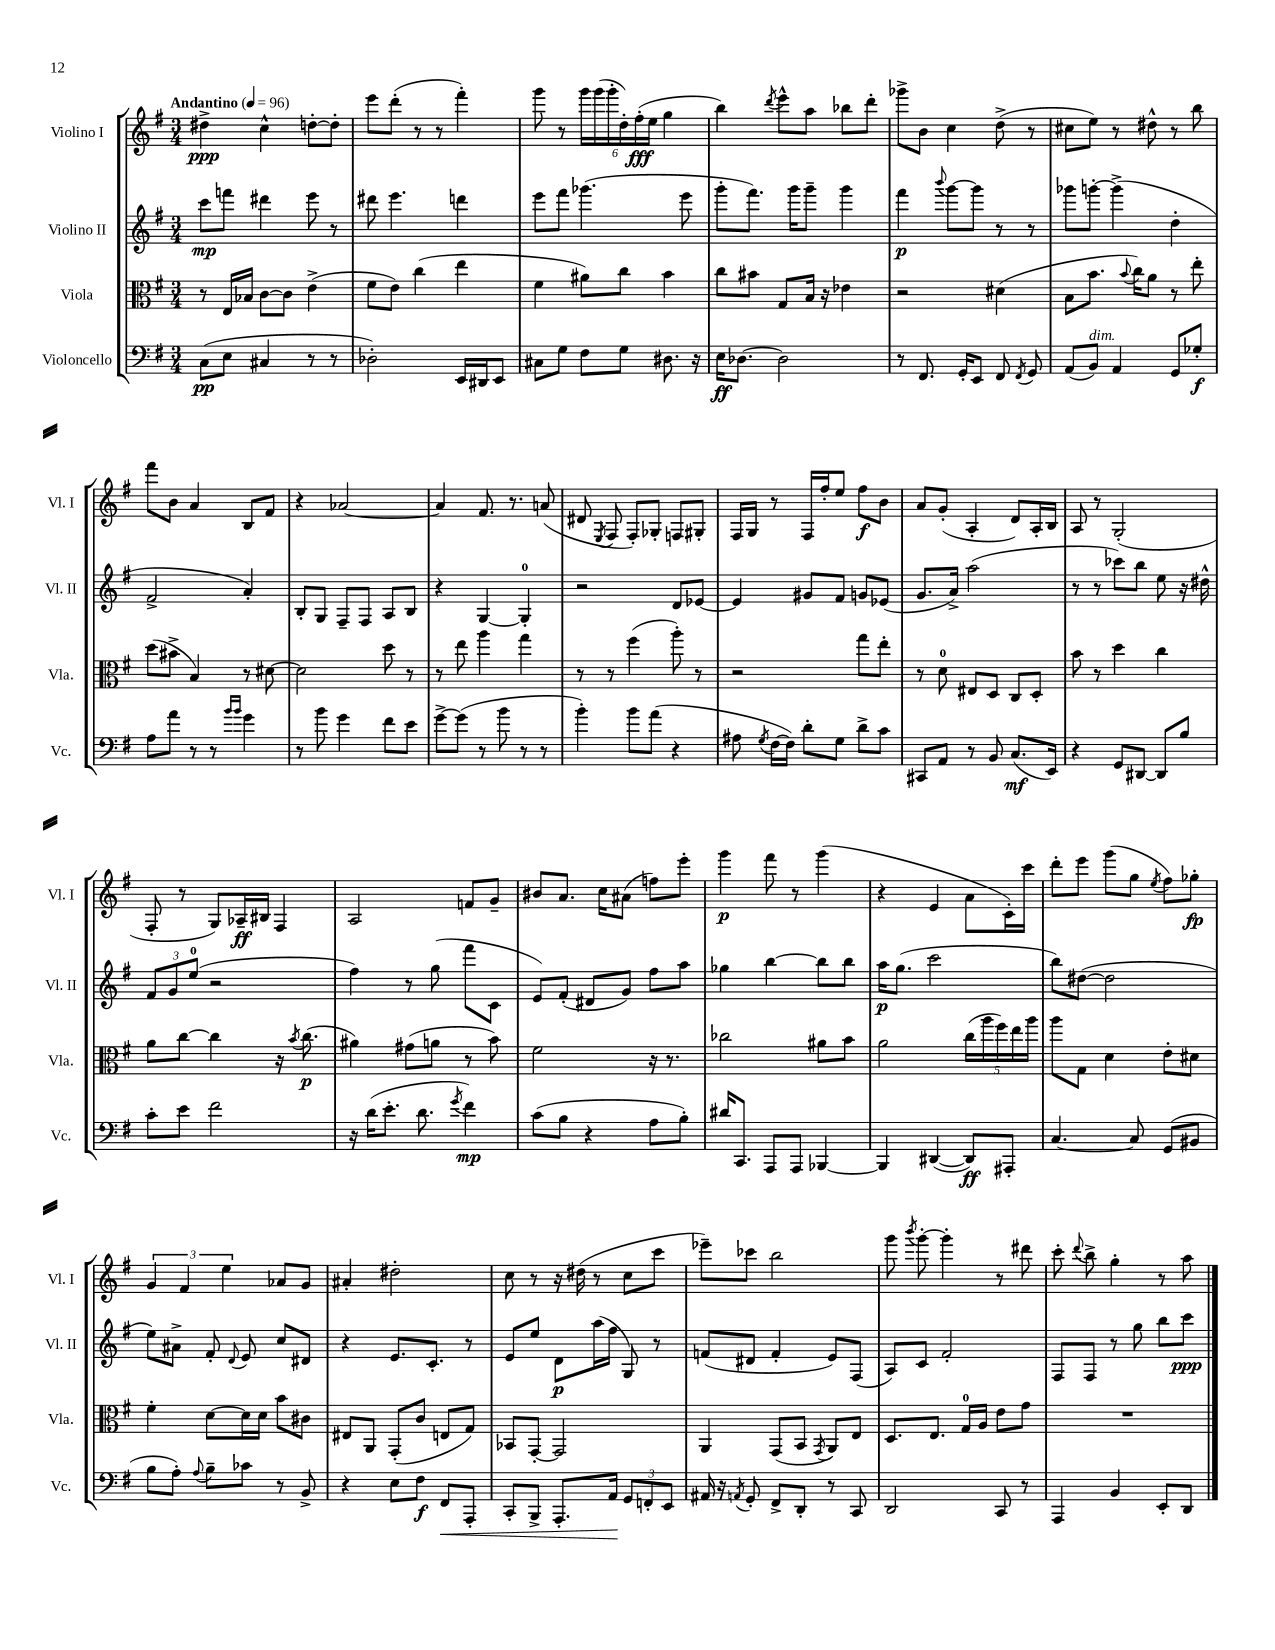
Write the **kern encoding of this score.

**kern	**dynam	**kern	**dynam	**kern	**dynam	**kern	**dynam
*part4	*part4	*part3	*part3	*part2	*part2	*part1	*part1
*staff4	*staff4	*staff3	*staff3	*staff2	*staff2	*staff1	*staff1
*I"Violoncello	*	*I"Viola	*	*I"Violino II	*	*I"Violino I	*
*I'Vc.	*	*I'Vla.	*	*I'Vl. II	*	*I'Vl. I	*
*clefF4	*	*clefC3	*	*clefG2	*	*clefG2	*
*k[f#]	*	*k[f#]	*	*k[f#]	*	*k[f#]	*
*M3/4	*	*M3/4	*	*M3/4	*	*M3/4	*
*MM96	*	*MM96	*	*MM96	*	*MM96	*
=1	=1	=1	=1	=1	=1	=1	=1
!	!	!	!	!	!	!LO:TX:a:B:t=Andantino	!
(8C\L	pp	8r	.	8ccc\L	mp	4dd#X^\	ppp
8E\J	.	16E/LL	.	8fffn\J	.	.	.
.	.	16B-X/JJ	.	.	.	.	.
4C#X/	.	[8c\L	.	4ddd#X\	.	4cc^^\	.
.	.	8c\J]	.	.	.	.	.
8r	.	(4e^\	.	8eee\	.	[8ddn'\L	.
8r	.	.	.	8r	.	8dd'\J]	.
=2	=2	=2	=2	=2	=2	=2	=2
2D-X'\)	.	8f#\L	.	8ddd#X\	.	8eee\L	.
.	.	8e\J)	.	4.eee\	.	(8ddd'\J	.
.	.	(4cc\	.	.	.	8r	.
.	.	.	.	.	.	8r	.
16EE/LL	.	4ee\	.	4dddn\	.	4fff#'\)	.
16DD#X/J	.	.	.	.	.	.	.
8EE/J	.	.	.	.	.	.	.
=3	=3	=3	=3	=3	=3	=3	=3
8C#X\L	.	4f#\	.	8eee\L	.	8ggg\	.
8G\J	.	.	.	8fff#\J	.	8r	.
8F#\L	.	8a#X\L)	.	(4.ggg-X\	.	24ggg\LL	.
.	.	.	.	.	.	(24ggg\	.
.	.	.	.	.	.	24ggg'\	.
8G\J	.	8cc\J	.	.	.	24dd'\)	.
.	.	.	.	.	.	(24ff#'\	fff
.	.	.	.	.	.	24ee\JJ	.
8.D#X\	.	4b\	.	.	.	4gg\	.
.	.	.	.	8eee\	.	.	.
16r	.	.	.	.	.	.	.
=4	=4	=4	=4	=4	=4	=4	=4
16E\KL	ff	8cc\L	.	8ggg'\L	.	4bb\)	.
[8.D-X\J	.	.	.	.	.	.	.
.	.	8b#X\J	.	8.fff#\J)	.	.	.
.	.	.	.	.	.	8qddd/	.
2D-\]	.	8G/L	.	.	.	8eee^^\L	.
.	.	.	.	16ggg\KL	.	.	.
.	.	16B/Jk	.	8ggg~\J	.	8aa\J	.
.	.	16r	.	.	.	.	.
.	.	4e-X\	.	4ggg\	.	8bb-X\L	.
.	.	.	.	.	.	8ddd'\J	.
=5	=5	=5	=5	=5	=5	=5	=5
8r	.	2r	.	4fff#\	p	8ggg-X^\L	.
8.FF#/	.	.	.	.	.	8b\J	.
.	.	.	.	8qqbbb/	.	.	.
.	.	.	.	[8ggg\L	.	4cc\	.
16GG'/KL	.	.	.	.	.	.	.
8EE/J	.	.	.	8ggg\J]	.	.	.
8FF#/	.	(4d#X\	.	8r	.	(8dd^\	.
8qFF#/	.	.	.	.	.	.	.
8GG/	.	.	.	8r	.	8r	.
=6	=6	=6	=6	=6	=6	=6	=6
(8AA/L	.	8B\L	.	8ggg-X\L	.	8cc#X\L	.
!LO:TX:a:i:t=dim.	!	!	!	!	!	!	!
8BB/J)	.	8.b\J	.	[8gggn'\J	.	8ee\J)	.
4AA/	.	.	.	(4ggg^\]	.	8r	.
.	.	8qqb/	.	.	.	.	.
.	.	16cc\KL)	.	.	.	.	.
.	.	8a\J	.	.	.	8dd#X^^\	.
8GG/L	.	8r	.	4dd'\	.	8r	.
8G-X'/J	f	8ee'\	.	.	.	8bb\	.
!!LO:LB:g=z
=7	=7	=7	=7	=7	=7	=7	=7
8A\L	.	(8dd\L	.	2f#^/	.	8fff#\L	.
8a\J	.	8b#X^\J	.	.	.	8b\J	.
8r	.	4B/)	.	.	.	4a/	.
8r	.	.	.	.	.	.	.
16qqb/LL	.	.	.	.	.	.	.
16qqb/JJ	.	.	.	.	.	.	.
4g\	.	8r	.	4a'/)	.	8B/L	.
.	.	[8d#X\	.	.	.	8f#/J	.
=8	=8	=8	=8	=8	=8	=8	=8
8r	.	2d#\]	.	8B'/L	.	4r	.
8b\	.	.	.	8G/J	.	.	.
4g\	.	.	.	8F#~/L	.	[2a-X/	.
.	.	.	.	8F#/J	.	.	.
8f#\L	.	8dd\	.	8A/L	.	.	.
8e\J	.	8r	.	8B/J	.	.	.
=9	=9	=9	=9	=9	=9	=9	=9
[8g^\L	.	8r	.	4r	.	4a-/]	.
(8g\J]	.	8ee\	.	.	.	.	.
8r	.	4aa\	.	[4G/	.	8.f#/	.
8b\	.	.	.	.	.	.	.
.	.	.	.	.	.	8.r	.
8r	.	4gg\	.	4G'/]	.	.	.
8r	.	.	.	.	.	(8an/	.
=10	=10	=10	=10	=10	=10	=10	=10
4b'\)	.	8r	.	2r	.	8d#X/	.
.	.	.	.	.	.	8qE/	.
.	.	8r	.	.	.	8F#/	.
8b\L	.	(4ff#\	.	.	.	8F#'/L)	.
(8a\J	.	.	.	.	.	8G-X'/J	.
4r	.	8aa'\)	.	8d/L	.	8Fn/L	.
.	.	8r	.	[8e-X/J	.	8G#X'/J	.
=11	=11	=11	=11	=11	=11	=11	=11
8A#X\	.	2r	.	4e-/]	.	16F#/LL	.
.	.	.	.	.	.	16G/JJ	.
8qG/	.	.	.	.	.	.	.
[16F#\LL	.	.	.	.	.	8r	.
16F#\JJ])	.	.	.	.	.	.	.
8d'\L	.	.	.	8g#X/L	.	16F#/LL	.
.	.	.	.	.	.	16ff#'/J	.
8G\J	.	.	.	8f#/J	.	8ee/J	.
8d^\L	.	8gg\L	.	8gn/L	.	8ff#\L	f
8c\J	.	8ee'\J	.	(8e-X/J	.	8b\J	.
=12	=12	=12	=12	=12	=12	=12	=12
8CC#X/L	.	8r	.	8.g/L	.	8a/L	.
8AA/J	.	8d\	.	.	.	(8g'/J	.
.	.	.	.	16a^/Jk)	.	.	.
8r	.	8E#X/L	.	(2aa\	.	4A'/	.
8BB/	.	8D/J	.	.	.	.	.
(8.C/L	mf	8C/L	.	.	.	8d/L)	.
.	.	8D'/J	.	.	.	16A'/L	.
16EE/Jk)	.	.	.	.	.	16B/JJ	.
=13	=13	=13	=13	=13	=13	=13	=13
4r	.	8b\	.	8r	.	8A/	.
.	.	8r	.	8r	.	8r	.
8GG/L	.	4dd\	.	8ccc-X\L)	.	(2G'/	.
[8DD#X/J	.	.	.	8bb\J	.	.	.
8DD#/L]	.	4cc\	.	8ee\	.	.	.
8B/J	.	.	.	16r	.	.	.
.	.	.	.	16dd#X^^\	.	.	.
!!LO:LB:g=z
=14	=14	=14	=14	=14	=14	=14	=14
8c'\L	.	8a\L	.	12f#/L	.	8F#'/	.
.	.	.	.	12g/	.	.	.
8e\J	.	[8cc\J	.	.	.	8r	.
.	.	.	.	(12ee/J	.	.	.
2f#\	.	4cc\]	.	2r	.	8G/L)	.
.	.	.	.	.	.	16A-X~/L	ff
.	.	.	.	.	.	16B#X/JJ	.
.	.	16r	.	.	.	4F#/	.
.	.	8qb/	.	.	.	.	.
.	.	(8.cc\	p	.	.	.	.
=15	=15	=15	=15	=15	=15	=15	=15
16r	.	4a#X\)	.	4ff#\)	.	2A/	.
(16d\KL	.	.	.	.	.	.	.
8.e'\J	.	.	.	.	.	.	.
.	.	(8g#X\L	.	8r	.	.	.
8.d\	.	.	.	.	.	.	.
.	.	8an\J	.	(8gg\	.	.	.
8qg/	.	.	.	.	.	.	.
4f#\)	mp	8r	.	8fff#\L	.	8fn/L	.
.	.	8b\)	.	8c\J	.	8g~/J	.
=16	=16	=16	=16	=16	=16	=16	=16
(8c\L	.	2f#\	.	8e/L)	.	8b#X/L	.
8B\J	.	.	.	(8f#'/J	.	8.a/J	.
4r	.	.	.	8d#X/L	.	.	.
.	.	.	.	.	.	16cc\KL	.
.	.	.	.	8g/J)	.	(8a#X\J	.
8A\L	.	16r	.	8ff#\L	.	8ffn\L)	.
.	.	8.r	.	.	.	.	.
8B'\J)	.	.	.	8aa\J	.	8eee'\J	.
=17	=17	=17	=17	=17	=17	=17	=17
16d#X/KL	.	2cc-X\	.	4gg-X\	.	4ggg\	p
8.CC/J	.	.	.	.	.	.	.
8AAA/L	.	.	.	[4bb\	.	8fff#\	.
8AAA/J	.	.	.	.	.	8r	.
[4BBB-X/	.	8a#X\L	.	8bb\L]	.	(4ggg\	.
.	.	8b\J	.	8bb\J	.	.	.
=18	=18	=18	=18	=18	=18	=18	=18
4BBB-/]	.	2a\	.	16aa\KL	p	4r	.
.	.	.	.	(8.gg\J	.	.	.
([4DD#X/	.	.	.	2ccc\	.	4e/	.
8DD#/L])	ff	(20cc\LL	.	.	.	8a\L	.
.	.	20aa\	.	.	.	.	.
.	.	20ff#\)	.	.	.	.	.
8AAA#X'/J	.	.	.	.	.	16c'\L)	.
.	.	20ee\	.	.	.	.	.
.	.	.	.	.	.	16ccc\JJ	.
.	.	20aa\JJ	.	.	.	.	.
=19	=19	=19	=19	=19	=19	=19	=19
[4.C/	.	8aa\L	.	8bb\L)	.	8ddd'\L	.
.	.	8G\J	.	([8dd#X\J	.	8eee\J	.
.	.	4d\	.	2dd#\]	.	(8ggg\L	.
8C/]	.	.	.	.	.	8gg\J	.
.	.	.	.	.	.	8qee/	.
(8GG/L	.	8e'\L	.	.	.	8ff#\L)	.
8BB#X/J	.	8d#X\J	.	.	.	8gg-X'\J	fp
!!LO:LB:g=z
=20	=20	=20	=20	=20	=20	=20	=20
8B\L	.	4f#'\	.	8ee\L)	.	6g/	.
8A'\J)	.	.	.	8a#X^\J	.	.	.
.	.	.	.	.	.	6f#/	.
8qqA/	.	.	.	.	.	.	.
8B~\L	.	[8d\L	.	8f#'/	.	.	.
.	.	.	.	.	.	6ee\	.
.	.	.	.	8qqd/	.	.	.
8c-X\J	.	16d\L]	.	8e/	.	.	.
.	.	16d\JJ	.	.	.	.	.
8r	.	8b\L	.	8cc/L	.	8a-X/L	.
8BB^/	.	8c#X\J	.	8d#X/J	.	8g/J	.
=21	=21	=21	=21	=21	=21	=21	=21
4r	.	8E#X/L	.	4r	.	4a#X'/	.
.	.	8AA/J	.	.	.	.	.
8E\L	.	(8GG'/L	.	8.e/L	.	2dd#X'\	.
8F#\J	f	8c/J	.	.	.	.	.
.	.	.	.	8.c'/J	.	.	.
!	!LO:HP:b	!	!	!	!	!	!
8FF#/L	<	8En/L	.	.	.	.	.
8AAA'/J	.	8G/J)	.	8r	.	.	.
=22	=22	=22	=22	=22	=22	=22	=22
8CC'/L	.	8BB-X/L	.	8e/L	.	8cc\	.
8BBB^/J	.	[8GG'/J	.	8ee/J	.	8r	.
8.AAA'/L	.	2GG/]	.	8d\L	p	16r	.
.	.	.	.	.	.	(16dd#X\	.
.	.	.	.	(16aa\L	.	8r	.
16AA/Jk	.	.	.	16ff#\JJ	.	.	.
12GG/L	[	.	.	8G/)	.	8cc\L	.
12FFn'/	.	.	.	.	.	.	.
.	.	.	.	8r	.	8ccc\J	.
12EE/J	.	.	.	.	.	.	.
=23	=23	=23	=23	=23	=23	=23	=23
16AA#X/	.	4AA/	.	(8fn/L	.	8eee-X~\L)	.
16r	.	.	.	.	.	.	.
8qAAn/	.	.	.	.	.	.	.
8GG'/	.	.	.	8d#X/J	.	8ccc-X\J	.
8FF#^/L	.	(8GG/L	.	4f'/	.	2bb\	.
8DD'/J	.	8BB/J	.	.	.	.	.
.	.	8qGG/	.	.	.	.	.
8r	.	8AA/L)	.	8e/L)	.	.	.
8CC/	.	8E/J	.	(8F#/J	.	.	.
=24	=24	=24	=24	=24	=24	=24	=24
2DD/	.	8.D/L	.	8A/L)	.	8ggg\	.
.	.	.	.	.	.	8qbbb/	.
.	.	.	.	8c/J	.	[8ggg'\	.
.	.	8.E/J	.	.	.	.	.
.	.	.	.	2f#'/	.	4ggg'\]	.
.	.	16G/LL	.	.	.	.	.
.	.	16A/JJ	.	.	.	.	.
8CC/	.	8e\L	.	.	.	8r	.
8r	.	8g\J	.	.	.	8ddd#X\	.
=25	=25	=25	=25	=25	=25	=25	=25
4AAA/	.	2.r	.	8F#/L	.	8ccc'\	.
.	.	.	.	.	.	8qqddd/	.
.	.	.	.	8F#/J	.	8bb^\	.
4BB/	.	.	.	8r	.	4gg'\	.
.	.	.	.	8gg\	.	.	.
8EE'/L	.	.	.	8bb\L	.	8r	.
8DD/J	.	.	.	8ccc\J	ppp	8aa\	.
==	==	==	==	==	==	==	==
*-	*-	*-	*-	*-	*-	*-	*-
